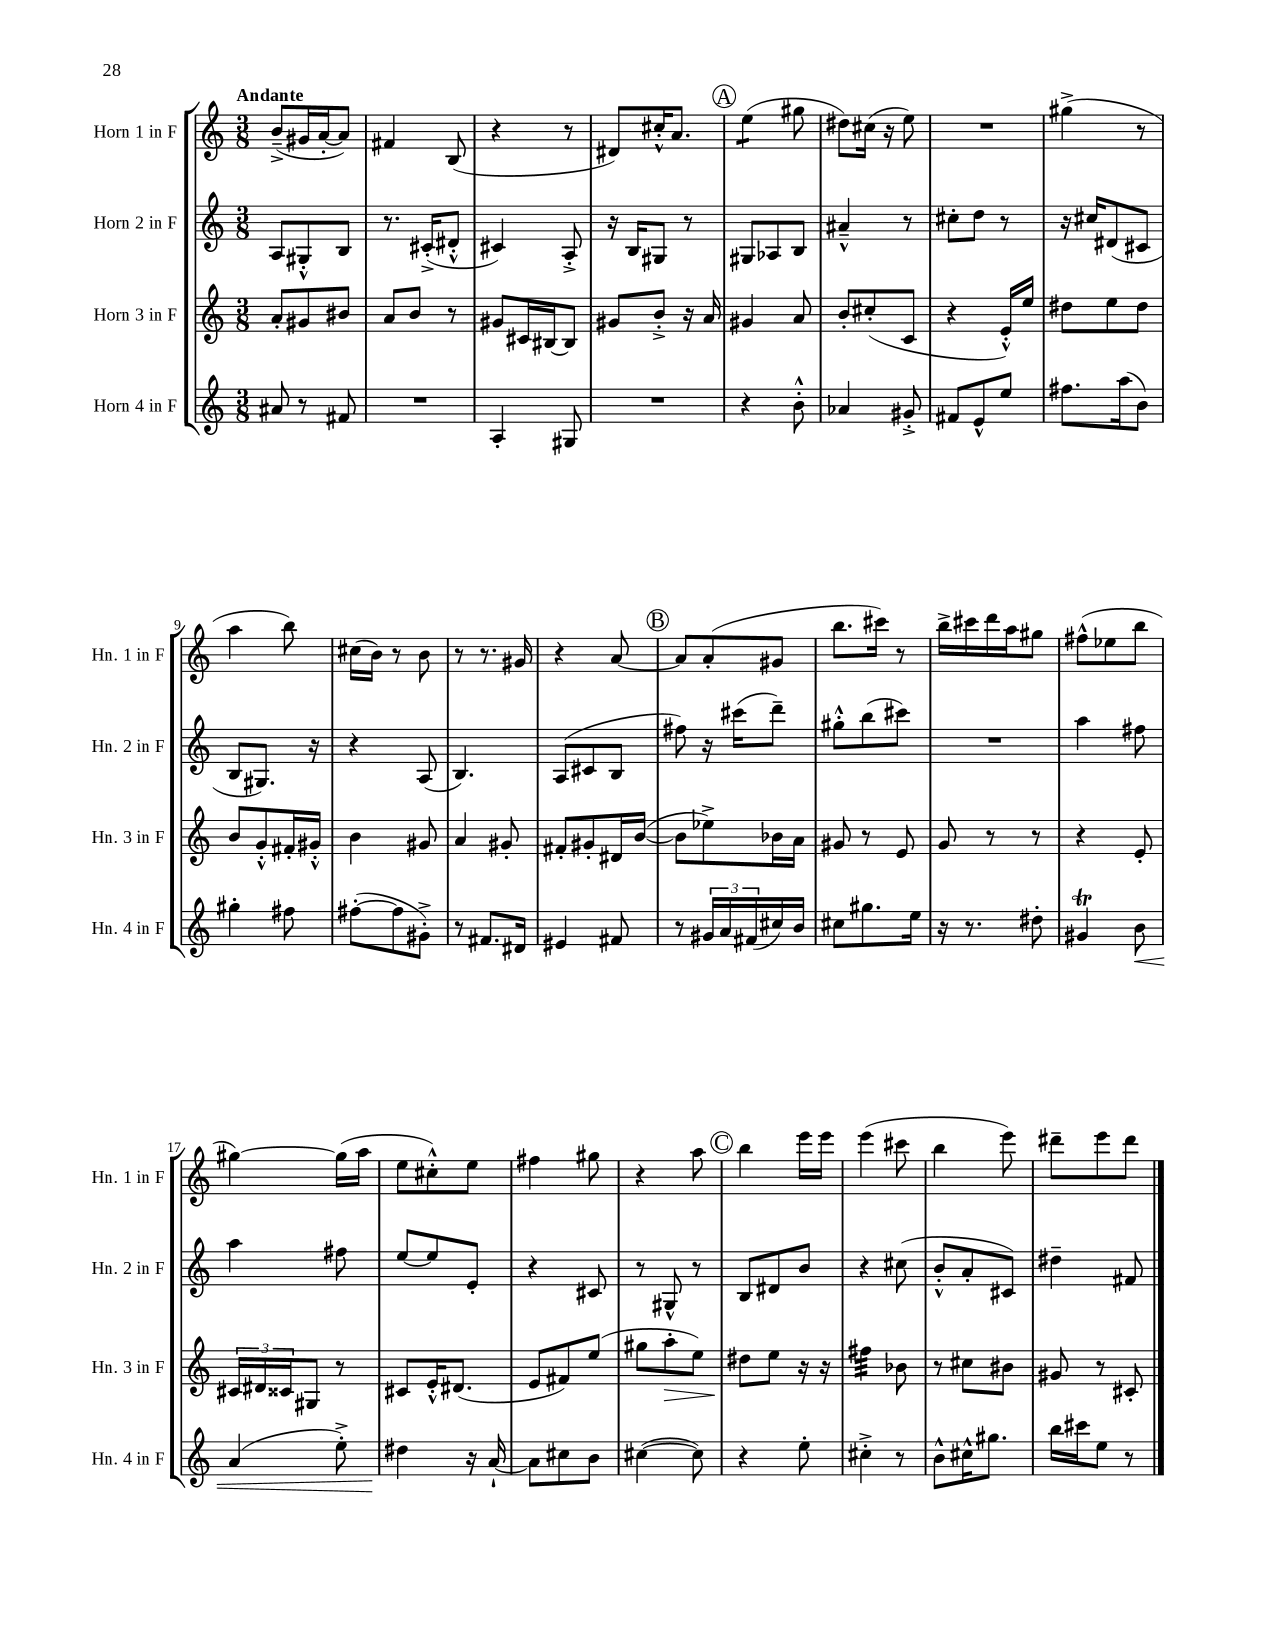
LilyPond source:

<<
\new StaffGroup <<
\new Staff = "s0" \with { instrumentName = "Horn 1 in F" shortInstrumentName = "Hn. 1 in F" } {
    \clef treble \key c \major \numericTimeSignature \time 3/8 \tempo "Andante"
    b'8--->( gis'16 a'16~-. a'8) |
    fis'4 b8( |
    r4 r8 |
    dis'8) cis''16-.-^ a'8. |
    \mark \markup { \circle "A" } e''4:8( gis''8 |
    dis''8) cis''16( r16 e''8) |
    R4. |
    gis''4->( r8 |
    a''4 b''8) |
    cis''16( b'16) r8 b'8 |
    r8 r8. gis'16 |
    r4 a'8~ |
    \mark \markup { \circle "B" } a'8 a'8-.( gis'8 |
    b''8. cis'''16) r8 |
    b''16-> cis'''16 d'''16 a''16 gis''8 |
    fis''8-^( ees''8 b''8 |
    gis''4~) gis''16( a''16 |
    e''8 cis''8-.-^) e''8 |
    fis''4 gis''8 |
    r4 a''8 |
    \mark \markup { \circle "C" } b''4 e'''16 e'''16 |
    e'''4( cis'''8 |
    b''4 e'''8) |
    dis'''8-- e'''8 dis'''8 \bar "|." |
}
\new Staff = "s1" \with { instrumentName = "Horn 2 in F" shortInstrumentName = "Hn. 2 in F" } {
    \clef treble \key c \major \numericTimeSignature \time 3/8
    a8 gis8-.-^ b8 |
    r8. cis'16-.->( dis'8-.-^ |
    cis'4) a8-.-> |
    r16 b16 gis8 r8 |
    \mark \markup { \circle "A" } gis8 aes8 b8 |
    ais'4---^ r8 |
    cis''8-. d''8 r8 |
    r16 cis''16 dis'8( cis'8 |
    b8 gis8.) r16 |
    r4 a8( |
    b4.) |
    a8( cis'8 b8 |
    \mark \markup { \circle "B" } fis''8) r16 cis'''16( d'''8--) |
    gis''8-.-^ b''8( cis'''8) |
    R4. |
    a''4 fis''8 |
    a''4 fis''8 |
    e''8~ e''8 e'8-. |
    r4 cis'8 |
    r8 gis8-^ r8 |
    \mark \markup { \circle "C" } b8 dis'8 b'8 |
    r4 cis''8( |
    b'8-.-^ a'8-. cis'8) |
    dis''4-- fis'8 \bar "|." |
}
\new Staff = "s2" \with { instrumentName = "Horn 3 in F" shortInstrumentName = "Hn. 3 in F" } {
    \clef treble \key c \major \numericTimeSignature \time 3/8
    a'8-. gis'8 bis'8 |
    a'8 b'8 r8 |
    gis'8 cis'16 bis16~ bis8 |
    gis'8 b'8-.-> r16 a'16 |
    \mark \markup { \circle "A" } gis'4 a'8 |
    b'8-. cis''8-.( c'8 |
    r4 e'16-.-^) e''16 |
    dis''8 e''8 dis''8 |
    b'8 g'8-.-^ fis'16-. gis'16-.-^ |
    b'4 gis'8 |
    a'4 gis'8-. |
    fis'8-. gis'8-. dis'16 b'16~( |
    \mark \markup { \circle "B" } b'8 ees''8->) bes'16 a'16 |
    gis'8 r8 e'8 |
    g'8 r8 r8 |
    r4 e'8-. |
    \tuplet 3/2 { cis'16 dis'16 cisis'16 } gis8 r8 |
    cis'8 e'16-.-^ dis'8.( |
    e'8 fis'8) e''8( |
    gis''8 a''8-.\> e''8) |
    \mark \markup { \circle "C" } dis''8\! e''8 r16 r16 |
    fis''4:32 bes'8 |
    r8 cis''8 bis'8 |
    gis'8 r8 cis'8-. \bar "|." |
}
\new Staff = "s3" \with { instrumentName = "Horn 4 in F" shortInstrumentName = "Hn. 4 in F" } {
    \clef treble \key c \major \numericTimeSignature \time 3/8
    ais'8 r8 fis'8 |
    R4. |
    a4-. gis8 |
    R4. |
    \mark \markup { \circle "A" } r4 b'8-.-^ |
    aes'4 gis'8-.-> |
    fis'8 e'8-^ e''8 |
    fis''8. a''16( b'8) |
    gis''4-. fis''8 |
    fis''8~-.( fis''8 gis'8-.->) |
    r8 fis'8. dis'16 |
    eis'4 fis'8 |
    \mark \markup { \circle "B" } r8 \tuplet 3/2 { gis'16 a'16 fis'16( } cis''16) b'16 |
    cis''8 gis''8. e''16 |
    r16 r8. dis''8-. |
    gis'4\trill b'8\< |
    a'4( e''8-.->) |
    dis''4\! r16 a'16~-! |
    a'8 cis''8 b'8 |
    cis''4~( cis''8) |
    \mark \markup { \circle "C" } r4 e''8-. |
    cis''4-.-> r8 |
    b'8-^ cis''16-^ gis''8. |
    b''16 cis'''16 e''8 r8 \bar "|." |
}
>>
>>
